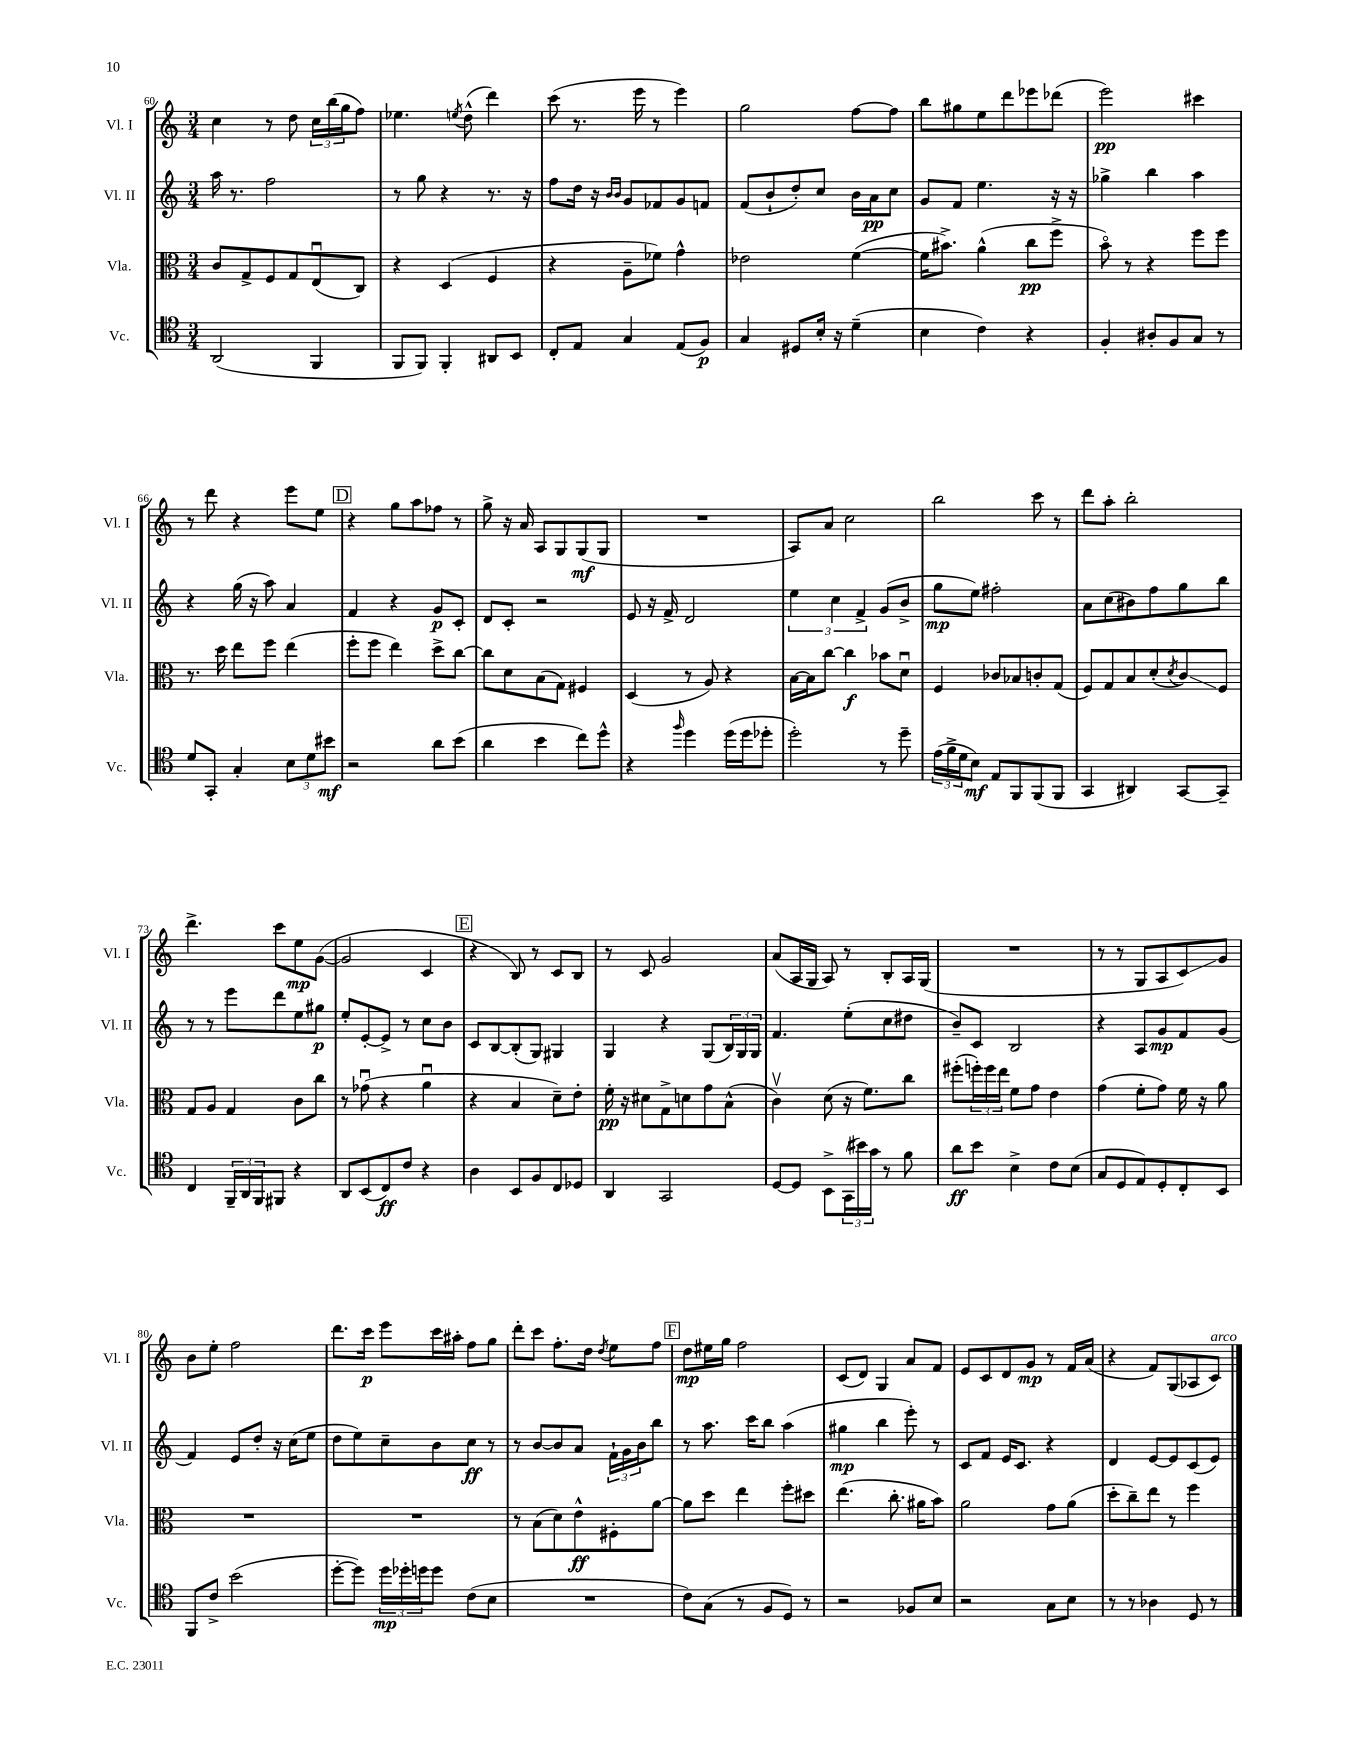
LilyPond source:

<<
\new StaffGroup <<
\new Staff = "s0" \with { instrumentName = "Vl. I" shortInstrumentName = "Vl. I" } {
    \clef treble \key c \major \numericTimeSignature \time 3/4
    c''4 r8 d''8 \tuplet 3/2 { c''16 b''16( g''16 } f''8) |
    ees''4. \acciaccatura { e''8 } d''8-^( d'''4) |
    c'''8( r8. e'''16 r8 e'''4) |
    g''2 f''8~ f''8 |
    b''8 gis''8 e''8 d'''8 ees'''8 des'''8( |
    e'''2\pp) cis'''4 |
    r8 d'''8 r4 e'''8 e''8 |
    \mark \markup { \box "D" } r4 g''8 a''8 fes''8 r8 |
    g''8-> r16 a'16 a8 g8 g8\mf( g8 |
    R2. |
    a8) a'8 c''2 |
    b''2 c'''8 r8 |
    d'''8 a''8-. b''2-. |
    d'''4.-> c'''8 e''8\mp g'8~( |
    g'2 c'4 |
    \mark \markup { \box "E" } r4 b8) r8 c'8 b8 |
    r8 c'8 g'2 |
    a'8( a16 g16 a8) r8 b8-. a16 g16( |
    R2. |
    r8 r8 g8 a8 c'8\glissando) g'8 |
    b'8 e''8-. f''2 |
    d'''8. c'''16\p e'''8 c'''16 ais''16-. f''8 g''8 |
    d'''8-. c'''8 f''8.-. d''16 \acciaccatura { d''8 } e''8 f''8 |
    \mark \markup { \box "F" } d''8\mp eis''16 g''16 f''2 |
    c'8( d'8) g4 a'8 f'8 |
    e'8 c'8 d'8 g'8\mp r8 f'16 a'16( |
    r4 f'8) g8( aes8 c'8^\markup { \italic "arco" }) \bar "|." |
}
\new Staff = "s1" \with { instrumentName = "Vl. II" shortInstrumentName = "Vl. II" } {
    \clef treble \key c \major \numericTimeSignature \time 3/4
    a''16 r8. f''2 |
    r8 g''8 r4 r8. r16 |
    f''8 d''16 r16 \grace { b'16 b'16 } g'8 fes'8 g'8 f'8 |
    f'8( b'8-! d''8-.) c''8 b'16 a'16\pp c''8 |
    g'8 f'8 e''4. r16 r16 |
    ges''4-> b''4 a''4 |
    r4 g''16( r16 a''8) a'4 |
    \mark \markup { \box "D" } f'4 r4 g'8\p c'8-. |
    d'8 c'8-. r2 |
    e'8 r16 f'16-> d'2 |
    \tuplet 3/2 { e''4 c''4 f'4-> } g'8( b'8-> |
    g''8\mp e''8) fis''2-. |
    a'8 c''8( bis'8) f''8 g''8 b''8 |
    r8 r8 e'''8 d'''8 e''8 gis''8\p |
    e''8-. e'8~-. e'8-> r8 c''8 b'8 |
    \mark \markup { \box "E" } c'8 b8~ b8-.( g8) gis4 |
    g4 r4 g8( \tuplet 3/2 { b16) g16 g16 } |
    f'4. e''8-.( c''8 dis''8 |
    b'8--) c'8 b2 |
    r4 a8 g'8\mp f'8 g'8( |
    f'4) e'8 d''8-. r16 c''16( e''8 |
    d''8 e''8) c''8-- b'8 c''8\ff r8 |
    r8 b'8~ b'8 a'8 \tuplet 3/2 { f'16-! g'16 b'16 } b''8 |
    \mark \markup { \box "F" } r8 a''8. c'''16 b''8 a''4( |
    gis''4\mp b''4 e'''8-.) r8 |
    c'8 f'8 e'16 c'8. r4 |
    d'4 e'8~ e'8 c'8( e'8) \bar "|." |
}
\new Staff = "s2" \with { instrumentName = "Vla." shortInstrumentName = "Vla." } {
    \clef alto \key c \major \numericTimeSignature \time 3/4
    c'8 g8-> f8 g8 e8\downbow( c8) |
    r4 d4( f4 |
    r4 a8-- fes'8) g'4-^ |
    ees'2 f'4~( |
    f'16 bis'8.->) a'4-^( c''8\pp f''8-> |
    b'8\flageolet) r8 r4 f''8 f''8 |
    r8. d''16 e''8 f''8 e''4( |
    \mark \markup { \box "D" } f''8-. f''8 e''4) d''8-> c''8~ |
    c''8 d'8 b8( g8) fis4 |
    d4( r8 a8) r4 |
    b16~ b16 c''8~ c''4\f bes'8 d'8\downbow |
    f4 ces'8 bes8 c'8-. g8( |
    f8) g8 b8 d'8-.( \acciaccatura { d'8 } c'8\glissando) f8 |
    g8 a8 g4 c'8 c''8 |
    r8 ges'8\downbow( r4 a'4\downbow |
    \mark \markup { \box "E" } r4 b4 d'8--) e'8-. |
    f'16-.\pp r16 dis'8 g8-> d'8 g'8 b8-^( |
    c'4\upbow) d'8( r16 f'8.) c''8 |
    fis''8-.( \tuplet 3/2 { f''16-.) f''16 e''16 } f'8 g'8 e'4 |
    g'4( f'8-. g'8) f'16 r16 a'8 |
    R2. |
    R2. |
    r8 b8( d'8) e'8-^\ff fis8-. a'8~ |
    \mark \markup { \box "F" } a'8 d''8 e''4 f''8-. dis''8 |
    e''4.( c''8.-. ais'16 b'8) |
    a'2 g'8 a'8( |
    d''8-. c''8--) e''8 r8 f''4 \bar "|." |
}
\new Staff = "s3" \with { instrumentName = "Vc." shortInstrumentName = "Vc." } {
    \clef tenor \key c \major \numericTimeSignature \time 3/4
    a,2( f,4 |
    f,8 f,8) f,4-. ais,8 b,8 |
    c8-. e8 g4 e8( f8\p) |
    g4 dis8 b16-. r16 d'4--( |
    b4 c'4) r4 |
    f4-. ais8-. f8 g8 r8 |
    d'8 g,8-. g4-. \tuplet 3/2 { b8 d'8 bis'8\mf } |
    \mark \markup { \box "D" } r2 a'8 b'8( |
    a'4 b'4 c''8) d''8-^ |
    r4 \grace { f''16 } d''4 d''16( d''16 des''8-. |
    d''2-.) r8 d''8-- |
    \tuplet 3/2 { e'16( f'16-> d'16 } b8\mf) e8 f,8 f,8( f,8 |
    g,4 ais,4) g,8~ g,8-- |
    c4 \tuplet 3/2 { f,16-- a,16 f,16 } fis,8 r4 |
    a,8 b,8( c8\ff) c'8 r4 |
    \mark \markup { \box "E" } a4 b,8 f8 c8 des8 |
    a,4 g,2 |
    d8~ d8 b,8-> \tuplet 3/2 { g,16( bis'16) g'16 } r8 f'8 |
    a'8\ff b'8 b4-> c'8 b8( |
    g8 d8 e8) d8-. c8-. b,8 |
    f,8 c'8-> b'2( |
    d''8~-. d''8) \tuplet 3/2 { d''16\mp des''16-. d''16 } d''8 c'8( b8 |
    R2. |
    \mark \markup { \box "F" } c'8) g8( r8 f8 d8) r8 |
    r2 fes8 b8 |
    r2 g8 b8 |
    r8 r8 aes4 d8 r8 \bar "|." |
}
>>
>>
\layout { \context { \Score currentBarNumber = #60 } }
